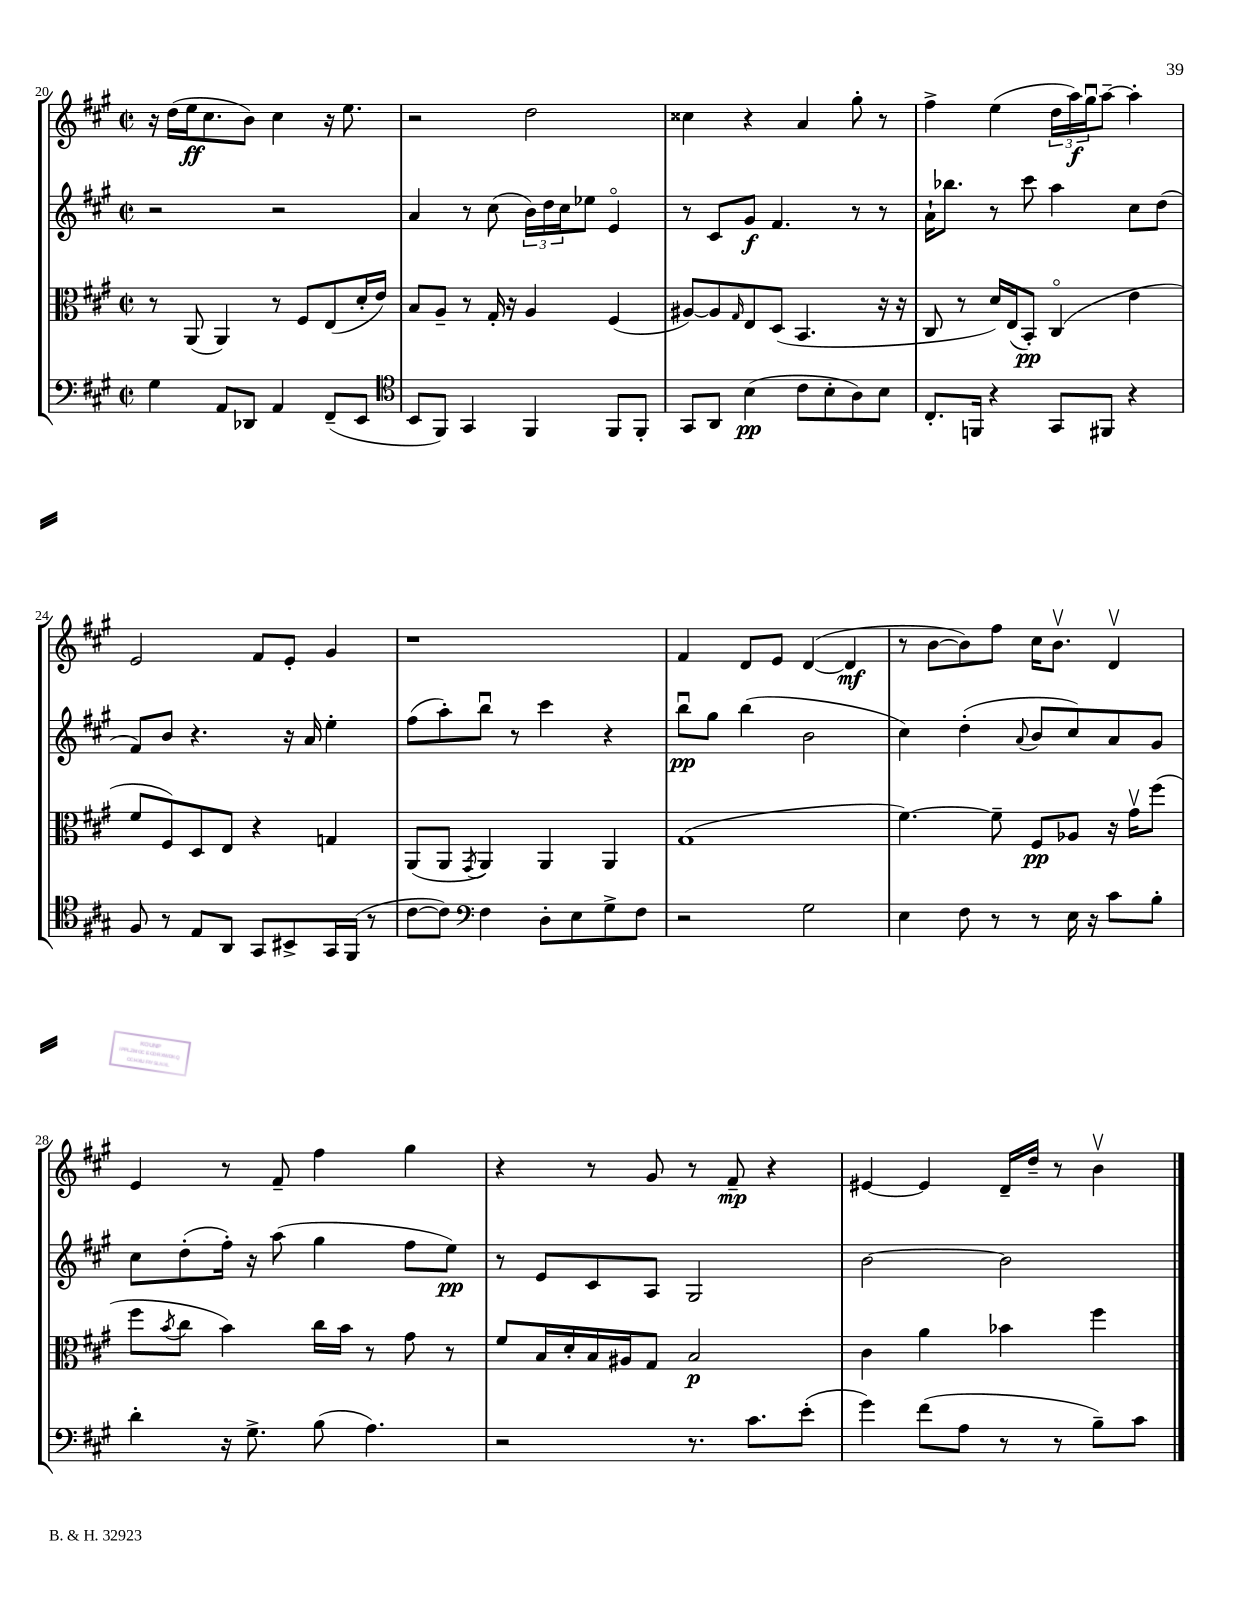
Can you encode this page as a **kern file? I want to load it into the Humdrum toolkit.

**kern	**dynam	**kern	**dynam	**kern	**dynam	**kern	**dynam
*part4	*part4	*part3	*part3	*part2	*part2	*part1	*part1
*staff4	*staff4	*staff3	*staff3	*staff2	*staff2	*staff1	*staff1
*clefF4	*	*clefC3	*	*clefG2	*	*clefG2	*
*k[f#c#g#]	*	*k[f#c#g#]	*	*k[f#c#g#]	*	*k[f#c#g#]	*
*M2/2	*	*M2/2	*	*M2/2	*	*M2/2	*
*met(c|)	*	*met(c|)	*	*met(c|)	*	*met(c|)	*
=20	=20	=20	=20	=20	=20	=20	=20
4G#\	.	8r	.	2r	.	16r	.
.	.	.	.	.	.	(16dd\LL	.
.	.	(8AA/	.	.	.	16ee\J	ff
.	.	.	.	.	.	8.cc#\	.
8AA/L	.	4AA/)	.	.	.	.	.
8DD-X/J	.	.	.	.	.	8b\J)	.
4AA/	.	8r	.	2r	.	4cc#\	.
.	.	8F#/L	.	.	.	.	.
(8FF#~/L	.	(8E/	.	.	.	16r	.
.	.	.	.	.	.	8.ee\	.
8EE/J	.	16d'/L	.	.	.	.	.
.	.	16e/JJ)	.	.	.	.	.
=21	=21	=21	=21	=21	=21	=21	=21
*clefC4	*	*	*	*	*	*	*
8BB/L	.	8B/L	.	4a/	.	2r	.
8FF#/J)	.	8A~/J	.	.	.	.	.
4GG#/	.	8r	.	8r	.	.	.
.	.	16G#'/	.	(8cc#\	.	.	.
.	.	16r	.	.	.	.	.
4FF#/	.	4A/	.	24b\LL)	.	2dd\	.
.	.	.	.	24dd\	.	.	.
.	.	.	.	24cc#\J	.	.	.
.	.	.	.	8ee-X\J	.	.	.
8FF#/L	.	(4F#/	.	4e/	.	.	.
8FF#'/J	.	.	.	.	.	.	.
=22	=22	=22	=22	=22	=22	=22	=22
8GG#/L	.	[8A#X/L)	.	8r	.	4cc##X\	.
8AA/J	.	8A#/]	.	8c#/L	.	.	.
.	.	16qqG#/	.	.	.	.	.
(4B\	pp	8E/	.	8g#/J	f	4r	.
.	.	(8D/J	.	4.f#/	.	.	.
8c#\L	.	4.BB/	.	.	.	4a/	.
8B'\	.	.	.	.	.	.	.
8A\)	.	.	.	8r	.	8gg#'\	.
8B\J	.	16r	.	8r	.	8r	.
.	.	16r	.	.	.	.	.
=23	=23	=23	=23	=23	=23	=23	=23
8.C#'/L	.	8C#/	.	16a`\KL	.	4ff#^\	.
.	.	.	.	8.bb-X\J	.	.	.
.	.	8r	.	.	.	.	.
16FFn/Jk	.	.	.	.	.	.	.
4r	.	16d/LL)	.	8r	.	(4ee\	.
.	.	(16E/J	.	.	.	.	.
.	.	8BB'/J)	pp	8ccc#\	.	.	.
8GG#/L	.	(4C#/	.	4aa\	.	24dd\LL	.
.	.	.	.	.	.	24aa\)	f
.	.	.	.	.	.	24gg#u\J	.
8FF#X/J	.	.	.	.	.	[8aa~\J	.
4r	.	4e\	.	8cc#\L	.	4aa'\]	.
.	.	.	.	(8dd\J	.	.	.
!!LO:LB:g=z
=24	=24	=24	=24	=24	=24	=24	=24
8F#/	.	8f#/L	.	8f#/L)	.	2e/	.
8r	.	8F#/)	.	8b/J	.	.	.
8E/L	.	8D/	.	4.r	.	.	.
8AA/J	.	8E/J	.	.	.	.	.
8GG#/L	.	4r	.	.	.	8f#/L	.
8BB#X^/	.	.	.	16r	.	8e'/J	.
.	.	.	.	16a/	.	.	.
16GG#/L	.	4Gn/	.	4ee'\	.	4g#/	.
(16FF#/JJ	.	.	.	.	.	.	.
8r	.	.	.	.	.	.	.
=25	=25	=25	=25	=25	=25	=25	=25
[8c#\L	.	(8AA/L	.	(8ff#\L	.	1r	.
8c#\J])	.	8AA/J	.	8aa'\)	.	.	.
*clefF4	*	*	*	*	*	*	*
.	.	8qGG#/	.	.	.	.	.
4F#\	.	4AA/)	.	8bbu\J	.	.	.
.	.	.	.	8r	.	.	.
8D'\L	.	4AA/	.	4ccc#\	.	.	.
8E\	.	.	.	.	.	.	.
8G#^\	.	4AA/	.	4r	.	.	.
8F#\J	.	.	.	.	.	.	.
=26	=26	=26	=26	=26	=26	=26	=26
2r	.	(1G#	.	8bbu\L	pp	4f#/	.
.	.	.	.	8gg#\J	.	.	.
.	.	.	.	(4bb\	.	8d/L	.
.	.	.	.	.	.	8e/J	.
2G#\	.	.	.	2b\	.	([4d/	.
.	.	.	.	.	.	4d/]	mf
=27	=27	=27	=27	=27	=27	=27	=27
4E\	.	[4.f#\)	.	4cc#\)	.	8r	.
.	.	.	.	.	.	[8b\L	.
8F#\	.	.	.	(4dd'\	.	8b\])	.
8r	.	8f#~\]	.	.	.	8ff#\J	.
.	.	.	.	8qqa/	.	.	.
8r	.	8F#/L	pp	8b/L	.	16cc#\KL	.
.	.	.	.	.	.	8.bv\J	.
16E\	.	8A-X/J	.	8cc#/)	.	.	.
16r	.	.	.	.	.	.	.
8c#\L	.	16r	.	8a/	.	4dv/	.
.	.	16g#v\KL	.	.	.	.	.
8B'\J	.	(8ff#\J	.	8g#/J	.	.	.
!!LO:LB:g=z
=28	=28	=28	=28	=28	=28	=28	=28
4d'\	.	8ff#\L	.	8cc#\L	.	4e/	.
.	.	8qb/	.	.	.	.	.
.	.	8cc#\J	.	(8dd'\	.	.	.
16r	.	4b\)	.	16ff#'\Jk)	.	8r	.
8.G#^\	.	.	.	16r	.	.	.
.	.	.	.	(8aa\	.	8f#~/	.
(8B\	.	16cc#\LL	.	4gg#\	.	4ff#\	.
.	.	16b\JJ	.	.	.	.	.
4.A\)	.	8r	.	.	.	.	.
.	.	8g#\	.	8ff#\L	.	4gg#\	.
.	.	8r	.	8ee\J)	pp	.	.
=29	=29	=29	=29	=29	=29	=29	=29
2r	.	8f#/L	.	8r	.	4r	.
.	.	16B/L	.	8e/L	.	.	.
.	.	16d'/	.	.	.	.	.
.	.	16B/	.	8c#/	.	8r	.
.	.	16A#X/J	.	.	.	.	.
.	.	8G#/J	.	8A/J	.	8g#/	.
8.r	.	2B/	p	2G#/	.	8r	.
.	.	.	.	.	.	8f#~/	mp
8.c#\L	.	.	.	.	.	.	.
.	.	.	.	.	.	4r	.
(8e'\J	.	.	.	.	.	.	.
=30	=30	=30	=30	=30	=30	=30	=30
4g#\)	.	4c#\	.	[2b\	.	[4e#X/	.
(8f#\L	.	4a\	.	.	.	4e#/]	.
8A\J	.	.	.	.	.	.	.
8r	.	4b-X\	.	2b\]	.	16d~/LL	.
.	.	.	.	.	.	16dd~/JJ	.
8r	.	.	.	.	.	8r	.
8B~\L)	.	4ff#\	.	.	.	4bv\	.
8c#\J	.	.	.	.	.	.	.
==	==	==	==	==	==	==	==
*-	*-	*-	*-	*-	*-	*-	*-
